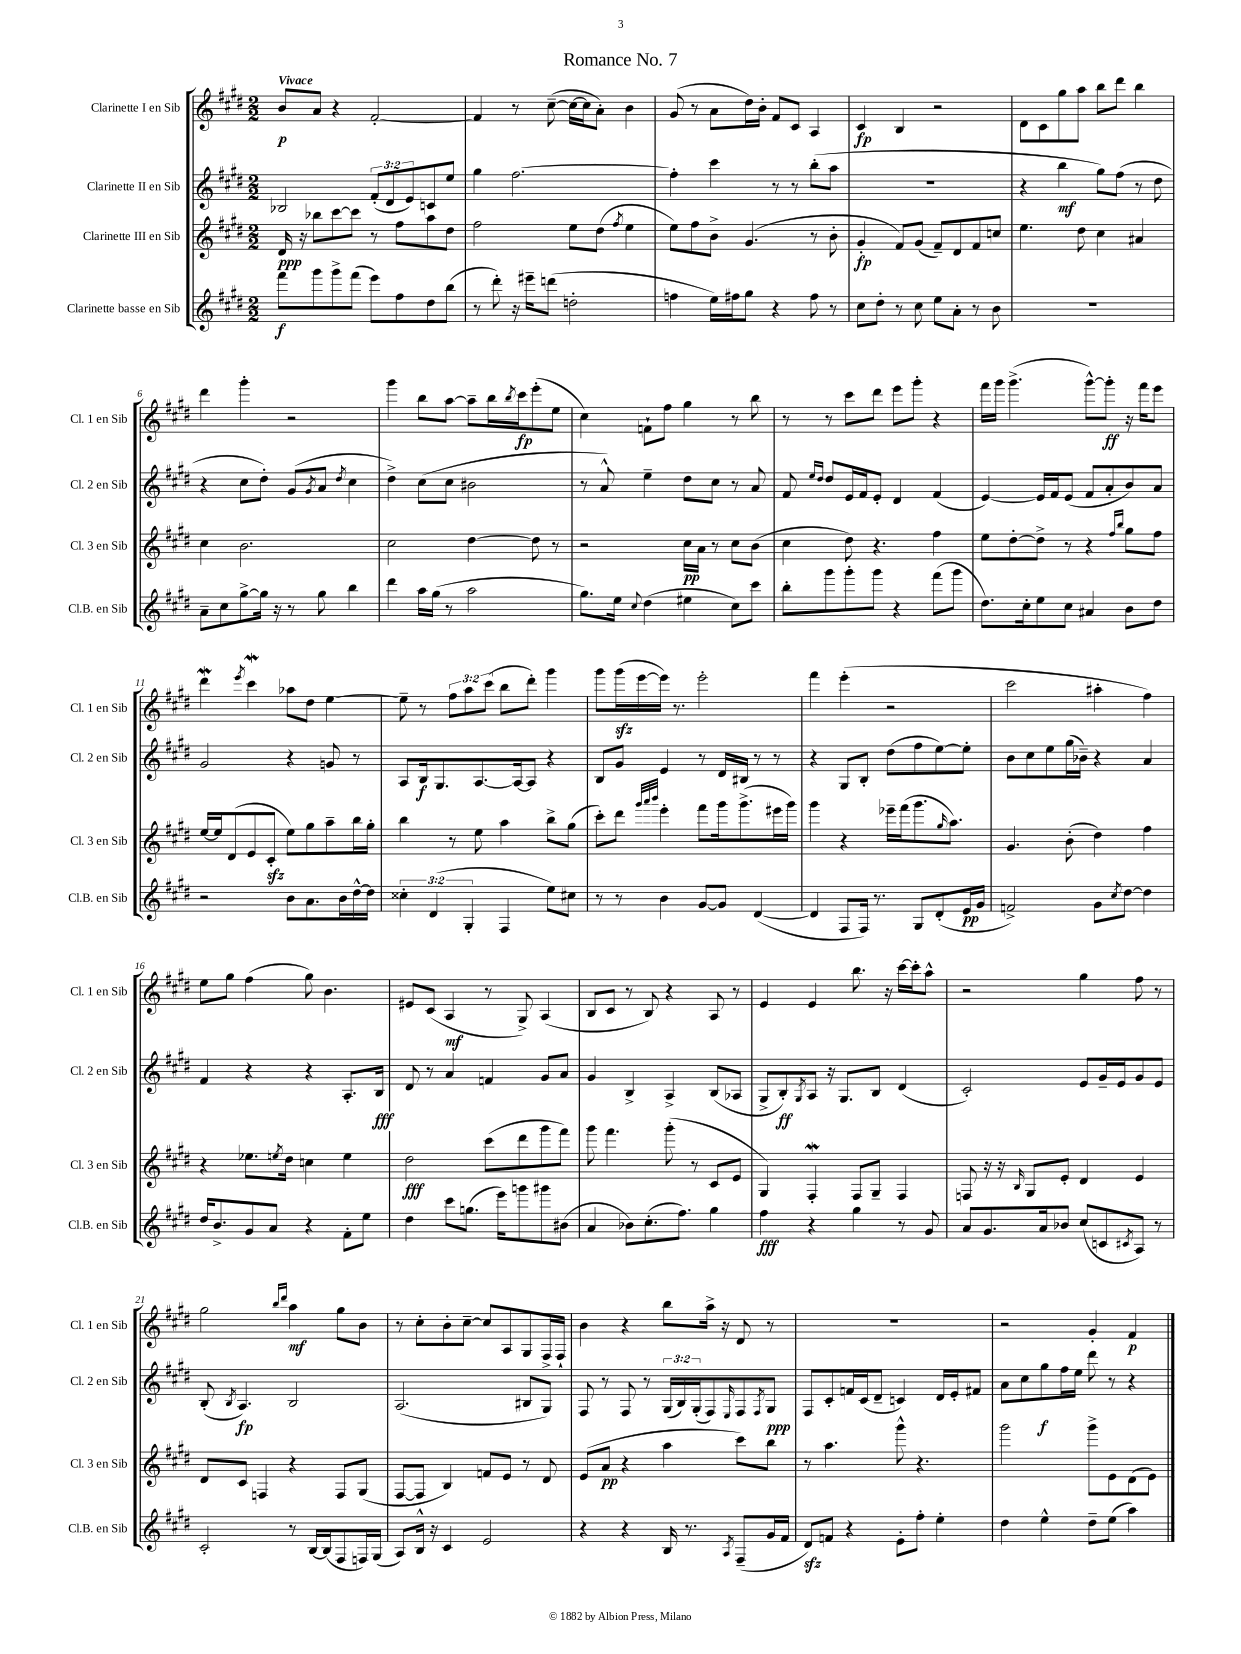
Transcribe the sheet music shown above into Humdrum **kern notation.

**kern	**kern	**kern	**kern
*staff4	*staff3	*staff2	*staff1
*clefG2	*clefG2	*clefG2	*clefG2
*k[f#c#g#d#]	*k[f#c#g#d#]	*k[f#c#g#d#]	*k[f#c#g#d#]
*M2/2	*M2/2	*M2/2	*M2/2
8fff#\L	16d#/	2B-/	8b/L
.	16r	.	.
8ggg#\	8bb-\L	.	8a/J
8ggg#^\	[8ccc#\	.	4r
(8fff#\J	8ccc#\]J	.	.
8eee\L)	8r	(12f#'/L	[2f#'/
.	.	12d#/	.
8ff#\	8ff#\L	.	.
.	.	12e/)	.
8dd#\	8aa\	8c/	.
(8bb\J	8dd#\J	8ee/J	.
=	=	=	=
8r	2ff#\	4gg#\	4f#/]
8ddd#'\)	.	.	.
16r	.	[2.ff#\	8r
16eee#~\LK	.	.	.
(8ddd\J	.	.	([8cc#~\
2dd'\	8ee\L	.	16cc#\_LL
.	.	.	16cc#\]J
.	(8dd#\J	.	8a'\J)
.	8qff#/	.	.
.	4ee\	.	4b\
=	=	=	=
4ff\	8ee\L)	4ff#'\]	(8g#/
.	8ff#\	.	8r
16ee\LL)	8b^\J	4ccc#\	8a\L
16ff#\J	.	.	.
8gg#\J	(4.g#/	.	16dd#\L)
.	.	.	16b'\JJ
4r	.	8r	8f#/L
.	.	8r	8c#/J
8ff#\	8r	(8bb'\L	4A/
8r	8b'\	8aa\J	.
=	=	=	=
8cc#\L	4g#'/	1r	4c#/
8dd#'\J	.	.	.
8r	8f#/L)	.	4B/
8cc#\	(8g#/J	.	.
8ee\L	8f#~/L)	.	2r
8a'\J	8d#/	.	.
8r	8f#/	.	.
8b\	8cc/J	.	.
=	=	=	=
1r	4.ee\	4r	8d#\L
.	.	.	8c#\
.	.	4bb\	8gg#\
.	8dd#\	.	8aa\J
.	4cc#\	8gg#\L)	8bb\L
.	.	(8ff#\J	8ddd#\J
.	4a#/	8r	4bb\
.	.	8dd#\	.
=	=	=	=
8a~\L	4cc#\	4r	4ddd#\
8cc#\	.	.	.
[8gg#^\	2.b\	8cc#\L	4ggg#'\
16gg#\]Jk	.	8dd#'\J)	.
16r	.	.	.
8r	.	(8g#/L	2r
.	.	8qg#/	.
8gg#\	.	8a/J	.
.	.	8qdd#/	.
4bb\	.	4cc#\	.
=	=	=	=
4ddd#\	2cc#\	4dd#^\)	4ggg#\
16aa\LL	.	(8cc#\L	8bb\L
(16gg#\JJ	.	.	.
8r	.	8cc#\J	[8aa\J
2aa\	[4dd#\	2b#\	8aa~\]L
.	.	.	16bb\L
.	.	.	8qbb/
.	.	.	16ccc#\J
.	8dd#\]	.	(8eee'\
.	8r	.	8ee\J
=	=	=	=
8.gg#\L)	2r	8r	4cc#\)
.	.	8a^^/)	.
16ee\Jk	.	.	.
8qqcc#/	.	.	.
(4dd#\	.	4ee~\	8f`\L
.	.	.	8ff#\J
4ee#\	16cc#\LL	8dd#\L	4gg#\
.	16a\JJ	.	.
.	8r	8cc#\J	.
8cc#\L)	8cc#\L	8r	8r
8ccc#\J	(8b\J	8a/	8bb\
=	=	=	=
8bb'\L	4cc#\	8f#/	8r
.	.	16qqee/LL	.
.	.	16qqdd#/JJ	.
8ggg#\	.	8dd#/L	8r
8ggg#'\	8dd#\)	16e/L	8ccc#\L
.	.	16f#/J	.
8ggg#\J	4.r	8e'/J	8ddd#\J
4r	.	4d#/	8eee\L
.	.	.	8ggg#'\J
(8fff#\L	4ff#\	(4f#/	4r
8ggg#\J	.	.	.
=	=	=	=
8.dd#\L)	8ee\L	[4e/)	16fff#\LL
.	.	.	16ggg#\JJ
.	[8dd#'\	.	(4.ggg#^\
16cc#'\k	.	.	.
8ee\	8dd#^\]J	16e/]LL	.
.	.	16f#/J	.
8cc#\J	8r	(8e/J	.
4a#/	4r	8f#/L	[8ggg#^^\L)
.	.	8a'/	8ggg#'\]J
.	16qqff#/LL	.	.
.	16qqbb/JJ	.	.
8b\L	8gg#\L	8b/)	16r
.	.	.	16fff#\LK
8dd#\J	8ff#\J	8a/J	8eee\J
=	=	=	=
2r	[16ee/LL	2g#/	4ddd#\
.	16ee/]J	.	.
.	(8d#/	.	.
.	.	.	8qeee/
.	8e/	.	4ccc#\
.	8c#'/J	.	.
8b\L	8ee\L)	4r	8aa-\L
8.a\	8gg#\	.	8dd#\J
.	8aa~\	8g/	[4ee\
16b\L	.	.	.
[16dd#^^\	16bb\L	8r	.
16dd#\]JJ	16gg#'\JJ	.	.
=	=	=	=
6cc##'\	4bb\	8A/L	8ee~\]
.	.	16B/k	8r
(6d#/	.	.	.
.	.	8.G#/	.
.	8r	.	12ff#\L
6G#'/	.	.	12aa\
.	8ee\	[8.A/	.
.	.	.	(12ccc#\J
4F#/	4aa\	.	8bb\L
.	.	16A/_k	.
.	.	8A/]J	8ddd#'\J)
8ee\L)	8bb^\L	4r	4ggg#\
8cc#\J	(8gg#\J	.	.
=	=	=	=
8r	8ccc#'\L)	8B/L	8ggg#\L
8r	8ddd#\J	8g#/J	(16ggg#\L
.	.	.	[16eee\
.	32qqggg#/LLL	.	.
.	32qqaaa/	.	.
.	32qqbbb/JJJ	.	.
4b\	4eee'\	4e/	16eee\]JJ)
.	.	.	8.r
[8g#/L	8fff#\L	8r	2eee'\
8g#/]J	16ggg#\k	16d#/LL	.
.	(8.ggg#^\	16B#/JJ	.
([4d#/	.	8r	.
.	16eee#\L	8r	.
.	16ggg#\JJ)	.	.
=	=	=	=
4d#/]	4ggg#\	4r	4fff#\
8F#/L	4r	8G#/L	(4eee'\
16F#/Jk)	.	8B'/J	.
8.r	.	.	.
.	16eee-~\LL	(8dd#\L	2r
.	(16fff#\J	.	.
8G#/L	8.ggg#\	8ff#\	.
(8d#'/	.	[8ee\)	.
.	16qqgg#/	.	.
.	8.aa\J)	.	.
16e/L	.	8ee'\]J	.
16g#/JJ	.	.	.
=	=	=	=
2f^/)	4.g#/	8b\L	2ccc#\
.	.	8cc#\	.
.	.	8ee\	.
.	(8b'\	(16gg#\L	.
.	.	16b-~\JJ)	.
8g#\L	4dd#\)	4r	4aa#'\
8qcc#/	.	.	.
[8dd#\J	.	.	.
4dd#\]	4ff#\	4a/	4ff#\)
=	=	=	=
16dd#/LK	4r	4f#/	8ee\L
8.b^/	.	.	.
.	.	.	8gg#\J
8g#/	8.ee-\L	4r	(4ff#\
8a/J	.	.	.
.	8qee/	.	.
.	16dd#\Jk	.	.
4r	4cc\	4r	8gg#\)
.	.	.	4.b\
8f#'\L	4ee\	8.A'/L	.
8ee\J	.	.	.
.	.	16B/Jk	.
=	=	=	=
4dd#\	2dd#\	8d#/	8e#/L
.	.	8r	(8c#/J
8ccc#\L	.	4a/	4A/
(8.gg\J	.	.	.
.	(8ccc#\L	4f/	8r
16eee\LK)	.	.	.
8ggg\	8ddd#\	.	8G#^/)
8ggg#\	8ggg#\	8g#/L	(4A/
(8b#\J	8fff#\J)	8a/J	.
=	=	=	=
4a/	8ggg#\	4g#/	8B/L
.	4.fff#\	.	8c#/J
8b-\L)	.	4B^/	8r
(8.cc#'\	.	.	8B/)
.	(8ggg#'\	4A^/	4r
8.ff#\J)	.	.	.
.	8r	.	.
4gg#\	8c#/L	(8B/L	8A/
.	8e/J	8A-/J	8r
=	=	=	=
4ff#\	4G#/)	8G#^/L	4e/
.	.	8B'/)	.
.	.	8qG#/	.
4r	4F#'/	8A/J	4e/
.	.	16r	.
.	.	8.G#/L	.
4gg#\	8F#/L	.	8.bb\
.	8G#~/J	8B/J	.
.	.	.	16r
8r	4F#/	(4d#/	[16ccc#\LL
.	.	.	16ccc#'\]J
8g#/	.	.	8aa^^\J
=	=	=	=
8a/L	8F/	2c#'/)	2r
8.g#/	16r	.	.
.	16r	.	.
.	16qqB/	.	.
.	8G#/L	.	.
16a/k	.	.	.
8b-/J	8e'/J	.	.
(8cc#/L	4d#/	8e/L	4gg#\
8c/	.	16g#~/L	.
.	.	16e/J	.
8qc#/	.	.	.
8A/J)	4e/	8g#/	8ff#\
8r	.	8e/J	8r
=	=	=	=
2c#'/	8d#/L	(8B'/	2gg#\
.	.	8qB/	.
.	8c#/J	4.A/)	.
.	4F/	.	.
.	.	.	16qqbb/LL
.	.	.	16qqddd#/JJ
8r	4r	2B/	4aa\
[16B/LL	.	.	.
(16B/]J	.	.	.
8F#/	8F/L	.	8gg#\L
16F/L)	(8G#/J	.	8b\J
(16G#/JJ	.	.	.
=	=	=	=
8A/L)	[8F#/L	(2.A/	8r
16B^^/Jk	8F#/]J	.	8cc#'\L
16r	.	.	.
4c#/	4B/)	.	8b'\
.	.	.	[8cc#~\J
2e/	8f/L	.	8cc#/]L
.	8e/J	.	8A/
.	8r	8B#/L	8G#/
.	8d#/	8G#/J)	16F#^/L
.	.	.	16F#`/JJ
=	=	=	=
4r	(8e/L	8F#/	4b\
.	8a/J	8r	.
4r	4r	8F#/	4r
.	.	8r	.
16B/	4aa\	(24G#/LL	8bb\L
.	.	24B/)	.
8.r	.	.	.
.	.	(24G#'/J	.
.	.	8F#/)	16aa^\Jk
.	.	.	16r
8qA/	.	16qqE/	.
(8F#~/L	8ccc#\L)	8F#/	8d#/
.	.	8qF#/	.
16g#/L	8bb\J	8G#/J	8r
16f#/JJ	.	.	.
=	=	=	=
8d#/L)	8r	8F#/L	1r
8f/J	4.aa\	8c#'/	.
4r	.	16f/L	.
.	.	(16c#/J	.
.	.	8d#~/J	.
8e'\L	8ggg#^^\	4c/)	.
8ff#'\J	4.r	.	.
4ee'\	.	16d#/LL	.
.	.	16e'/J	.
.	.	8f#/J	.
=	=	=	=
4dd#\	2ggg#\	8a\L	2r
.	.	8cc#\	.
4ee^^\	.	8gg#\	.
.	.	16ff#\L	.
.	.	16ee\JJ	.
8dd#~\L	8ggg#^\L	8ddd#\	4g#'/
(8ee\J	8e\	8r	.
4aa\)	(8d#\	4r	4f#/
.	8e\J)	.	.
==	==	==	==
*-	*-	*-	*-
